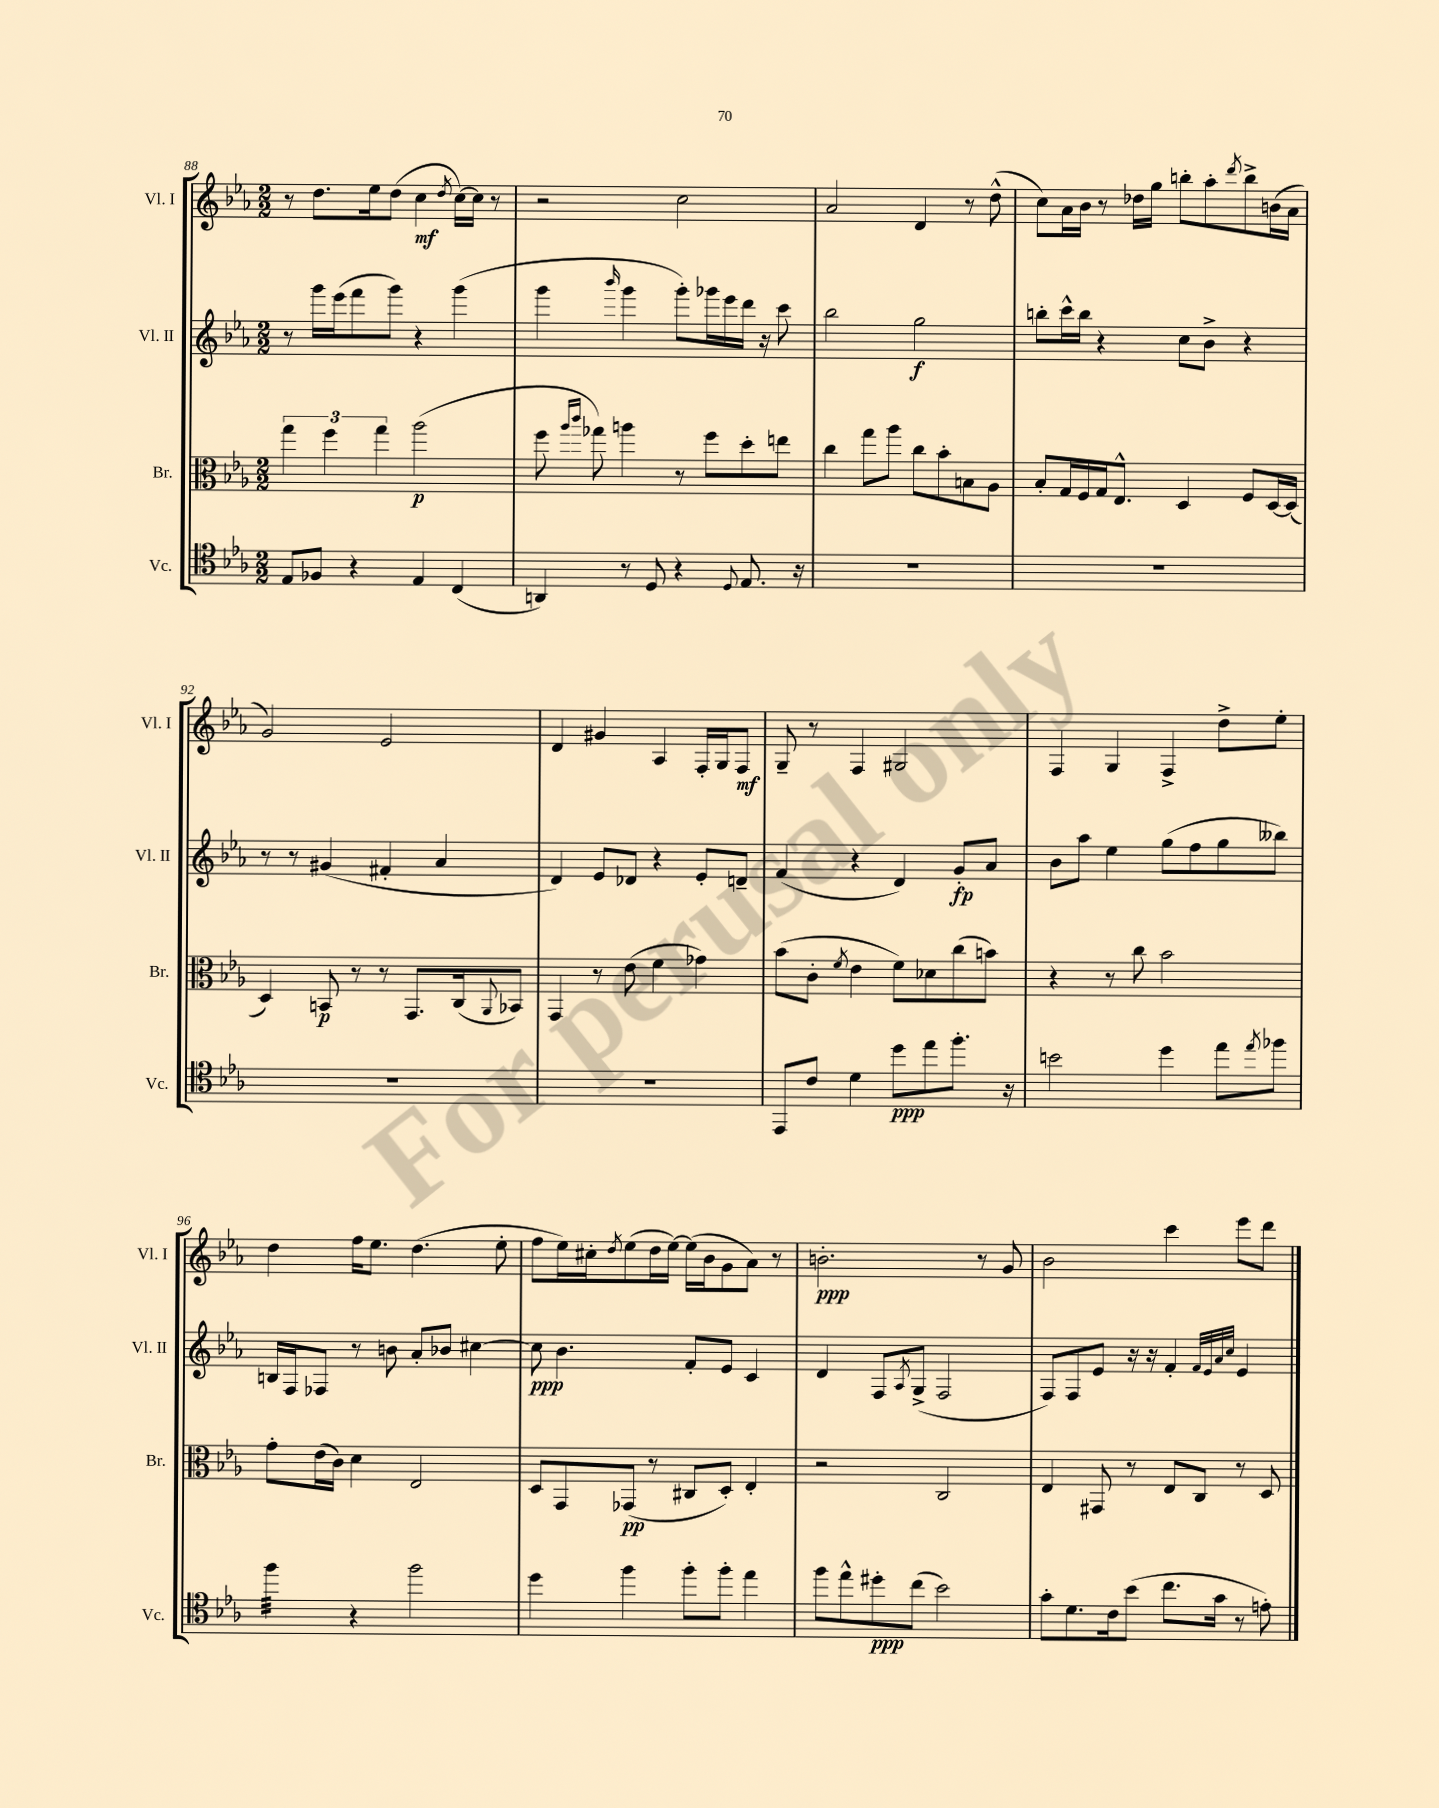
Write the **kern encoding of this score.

**kern	**dynam	**kern	**dynam	**kern	**dynam	**kern	**dynam
*part4	*part4	*part3	*part3	*part2	*part2	*part1	*part1
*staff4	*staff4	*staff3	*staff3	*staff2	*staff2	*staff1	*staff1
*I"Vc.	*	*I"Br.	*	*I"Vl. II	*	*I"Vl. I	*
*I'Vc.	*	*I'Br.	*	*I'Vl. II	*	*I'Vl. I	*
*clefC4	*	*clefC3	*	*clefG2	*	*clefG2	*
*k[b-e-a-]	*	*k[b-e-a-]	*	*k[b-e-a-]	*	*k[b-e-a-]	*
*M2/2	*	*M2/2	*	*M2/2	*	*M2/2	*
=88	=88	=88	=88	=88	=88	=88	=88
8E-/L	.	6gg\	.	8r	.	8r	.
8F-X/J	.	.	.	16ggg\LL	.	8.dd\L	.
.	.	6ff\	.	.	.	.	.
.	.	.	.	(16eee-\J	.	.	.
4r	.	.	.	8fff\	.	.	.
.	.	.	.	.	.	16ee-\k	.
.	.	6gg\	.	.	.	.	.
.	.	.	.	8ggg\J)	.	(8dd\J	.
4E-/	.	(2aa-\	p	4r	.	4cc\	mf
.	.	.	.	.	.	8qdd/	.
(4C/	.	.	.	(4ggg\	.	[16cc\LL)	.
.	.	.	.	.	.	16cc\JJ]	.
.	.	.	.	.	.	8r	.
=89	=89	=89	=89	=89	=89	=89	=89
4AAn/)	.	8ff\	.	4ggg\	.	2r	.
.	.	16qqaa-/LL	.	.	.	.	.
.	.	16qqccc/JJ	.	.	.	.	.
.	.	8gg-X\)	.	.	.	.	.
.	.	.	.	16qqbbb-/	.	.	.
8r	.	4aan\	.	4ggg\	.	.	.
8D/	.	.	.	.	.	.	.
4r	.	8r	.	8ggg'\L)	.	2cc\	.
.	.	8ff\L	.	16ggg-X\L	.	.	.
.	.	.	.	16eee-\	.	.	.
8qqD/	.	.	.	.	.	.	.
8.E-/	.	8dd'\	.	16ddd\JJ	.	.	.
.	.	.	.	16r	.	.	.
.	.	8een\J	.	8ccc\	.	.	.
16r	.	.	.	.	.	.	.
=90	=90	=90	=90	=90	=90	=90	=90
1r	.	4cc\	.	2bb-\	.	2a-/	.
.	.	8gg\L	.	.	.	.	.
.	.	8aa-\J	.	.	.	.	.
.	.	8cc\L	.	2gg\	f	4d/	.
.	.	8b-'\	.	.	.	.	.
.	.	8Bn\	.	.	.	8r	.
.	.	8A-\J	.	.	.	(8dd^^\	.
=91	=91	=91	=91	=91	=91	=91	=91
1r	.	8B-'/L	.	8bbn'\L	.	8cc\L)	.
.	.	16G/L	.	16ccc^^\L	.	16a-\L	.
.	.	16F/	.	16bb\JJ	.	16b-\JJ	.
.	.	16G/J	.	4r	.	8r	.
.	.	8.E-^^/J	.	.	.	.	.
.	.	.	.	.	.	16dd-X\LL	.
.	.	.	.	.	.	16gg\JJ	.
.	.	4D/	.	8cc\L	.	8bbn'\L	.
.	.	.	.	8b-^\J	.	8aa-'\	.
.	.	.	.	.	.	8qddd/	.
.	.	8F/L	.	4r	.	8bb^\	.
.	.	[16D/L	.	.	.	(16bn\L	.
.	.	(16D/JJ]	.	.	.	16a-\JJ	.
!!LO:LB:g=z
=92	=92	=92	=92	=92	=92	=92	=92
1r	.	4D/)	.	8r	.	2g/)	.
.	.	.	.	8r	.	.	.
.	.	8BBn/	p	(4g#X/	.	.	.
.	.	8r	.	.	.	.	.
.	.	8r	.	4f#X'/	.	2e-/	.
.	.	8.GG/L	.	.	.	.	.
.	.	.	.	4a-/	.	.	.
.	.	(16C/k	.	.	.	.	.
.	.	8qqAA-/	.	.	.	.	.
.	.	8BB-X/J)	.	.	.	.	.
=93	=93	=93	=93	=93	=93	=93	=93
1r	.	4GG/	.	4d/)	.	4d/	.
.	.	8r	.	8e-/L	.	4g#X/	.
.	.	(8e-\	.	8d-X/J	.	.	.
.	.	4f\	.	4r	.	4A-/	.
.	.	4g-X\)	.	8e-'/L	.	16F'/LL	.
.	.	.	.	.	.	16G/J	.
.	.	.	.	8dn~/J	.	8F/J	mf
=94	=94	=94	=94	=94	=94	=94	=94
8EE-/L	.	(8b-\L	.	(4f/	.	8G~/	.
8c/J	.	8c'\J	.	.	.	8r	.
.	.	8qf/	.	.	.	.	.
4d\	.	4e-\	.	4r	.	4F/	.
8dd\L	ppp	8f\L)	.	4d/)	.	2G#X/	.
8ee-\	.	8d-X\	.	.	.	.	.
8.ff'\J	.	(8cc\	.	8g'/L	fp	.	.
.	.	8bn\J)	.	8a-/J	.	.	.
16r	.	.	.	.	.	.	.
=95	=95	=95	=95	=95	=95	=95	=95
2bn\	.	4r	.	8b-\L	.	4F/	.
.	.	.	.	8aa-\J	.	.	.
.	.	8r	.	4ee-\	.	4G/	.
.	.	8cc\	.	.	.	.	.
4dd\	.	2b-\	.	(8gg\L	.	4F^/	.
.	.	.	.	8ff\	.	.	.
8ee-\L	.	.	.	8gg\	.	8dd^\L	.
8qee-/	.	.	.	.	.	.	.
8ff-X\J	.	.	.	8bb--X\J)	.	8ee-'\J	.
!!LO:LB:g=z
=96	=96	=96	=96	=96	=96	=96	=96
*tremolo	*	*	*	*	*	*	*
32ff\LLL	.	8g'\L	.	16Bn/LL	.	4dd\	.
32ff\	.	.	.	.	.	.	.
32ff\	.	.	.	16F/J	.	.	.
32ff\	.	.	.	.	.	.	.
32ff\	.	(16e-\L	.	8F-X/J	.	.	.
32ff\	.	.	.	.	.	.	.
32ff\	.	16c\JJ)	.	.	.	.	.
32ff\JJJ	.	.	.	.	.	.	.
*Xtremolo	*	*	*	*	*	*	*
4r	.	4d\	.	8r	.	16ff\KL	.
.	.	.	.	.	.	8.ee-\J	.
.	.	.	.	8bn\	.	.	.
2ff\	.	2E-/	.	8a-'/L	.	(4.dd\	.
.	.	.	.	8b-X/J	.	.	.
.	.	.	.	[4cc#X\	.	.	.
.	.	.	.	.	.	8ee-'\	.
=97	=97	=97	=97	=97	=97	=97	=97
4dd\	.	8D/L	.	8cc#\]	ppp	8ff\L	.
.	.	8GG/	.	4.b-\	.	16ee-\L)	.
.	.	.	.	.	.	16cc#X'\J	.
.	.	.	.	.	.	8qdd/	.
4ff\	.	(8GG-X/J	pp	.	.	(8ee-\	.
.	.	8r	.	.	.	16dd\L	.
.	.	.	.	.	.	[16ee-\JJ)	.
8ff'\L	.	8C#X/L	.	8f'/L	.	(16ee-\LL]	.
.	.	.	.	.	.	16b-\J	.
8ff'\J	.	8D'/J)	.	8e-/J	.	8g\	.
4ee-\	.	4E-'/	.	4c/	.	8a-\J)	.
.	.	.	.	.	.	8r	.
=98	=98	=98	=98	=98	=98	=98	=98
8ff\L	.	2r	.	4d/	.	2.bn'\	ppp
8ee-^^\	.	.	.	.	.	.	.
8dd#X'\	ppp	.	.	8F/L	.	.	.
.	.	.	.	8qA-/	.	.	.
(8cc\J	.	.	.	(8G^/J	.	.	.
2b-\)	.	2C/	.	2F/	.	.	.
.	.	.	.	.	.	8r	.
.	.	.	.	.	.	8g/	.
=99	=99	=99	=99	=99	=99	=99	=99
8g'\L	.	4E-/	.	8F/L)	.	2b-\	.
8.d\	.	.	.	8F/	.	.	.
.	.	8GG#X/	.	8e-/J	.	.	.
16c\k	.	.	.	.	.	.	.
(8b-\J	.	8r	.	16r	.	.	.
.	.	.	.	16r	.	.	.
8.cc\L	.	8E-/L	.	4f'/	.	4ccc\	.
.	.	8C/J	.	.	.	.	.
16g\Jk	.	.	.	.	.	.	.
.	.	.	.	32qqf/LLL	.	.	.
.	.	.	.	32qqe-/	.	.	.
.	.	.	.	32qqa-/	.	.	.
.	.	.	.	32qqcc/JJJ	.	.	.
8r	.	8r	.	4e-/	.	8eee-\L	.
8en'\)	.	8D/	.	.	.	8ddd\J	.
==	==	==	==	==	==	==	==
*-	*-	*-	*-	*-	*-	*-	*-
